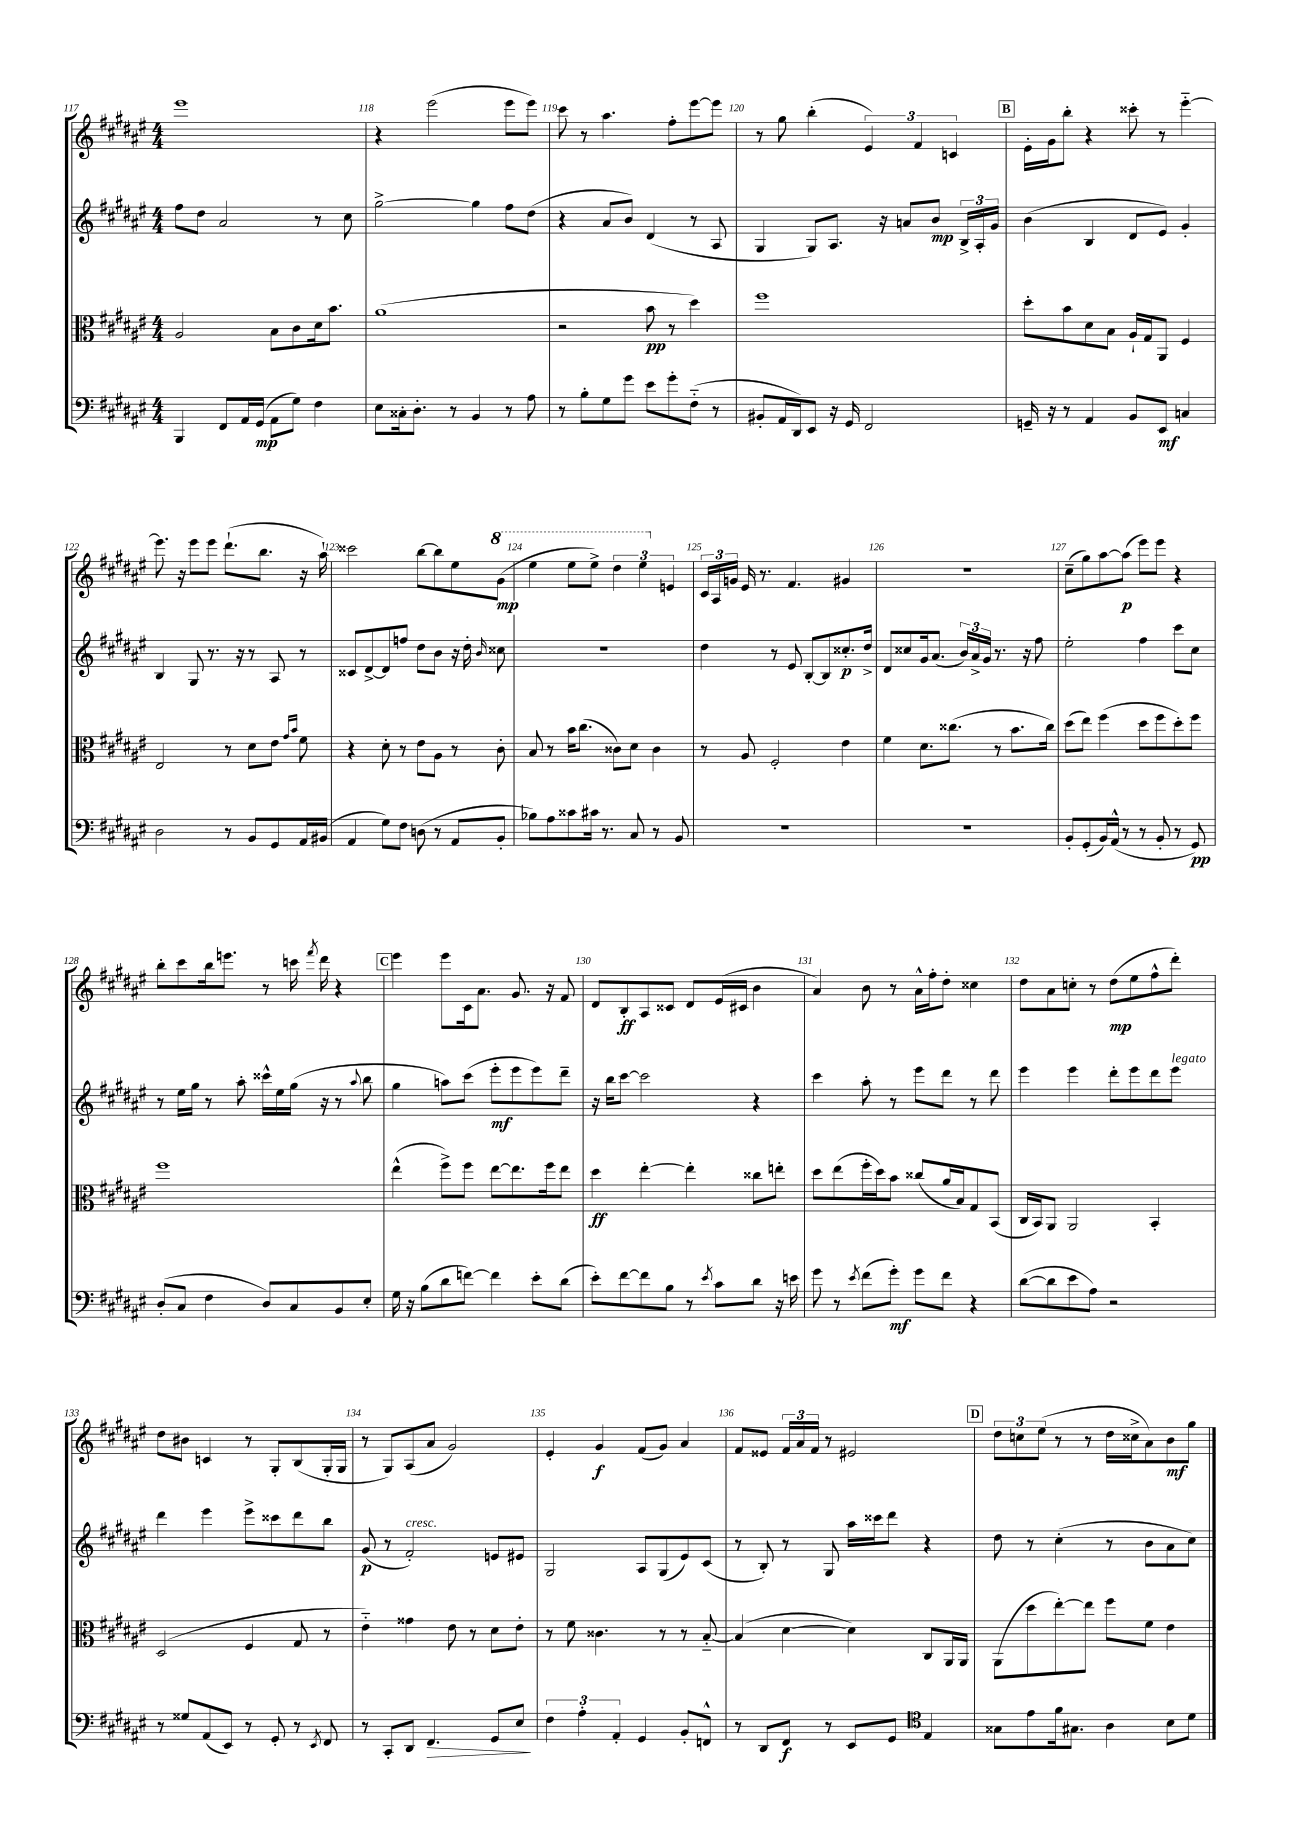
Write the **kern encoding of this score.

**kern	**dynam	**kern	**dynam	**kern	**dynam	**kern	**dynam
*part4	*part4	*part3	*part3	*part2	*part2	*part1	*part1
*staff4	*staff4	*staff3	*staff3	*staff2	*staff2	*staff1	*staff1
*clefF4	*	*clefC3	*	*clefG2	*	*clefG2	*
*k[f#c#g#d#a#e#]	*	*k[f#c#g#d#a#e#]	*	*k[f#c#g#d#a#e#]	*	*k[f#c#g#d#a#e#]	*
*M4/4	*	*M4/4	*	*M4/4	*	*M4/4	*
=117	=117	=117	=117	=117	=117	=117	=117
4BBB/	.	2A#/	.	8ff#\L	.	1eee#	.
.	.	.	.	8dd#\J	.	.	.
8FF#/L	.	.	.	2a#/	.	.	.
16AA#/L	.	.	.	.	.	.	.
(16GG#/JJ	mp	.	.	.	.	.	.
8AA#\L	.	8B\L	.	.	.	.	.
8G#\J)	.	8c#\	.	.	.	.	.
4F#\	.	16d#\k	.	8r	.	.	.
.	.	8.b\J	.	.	.	.	.
.	.	.	.	8cc#\	.	.	.
=118	=118	=118	=118	=118	=118	=118	=118
8E#\L	.	(1a#	.	[2gg#^\	.	4r	.
16C##X'\k	.	.	.	.	.	.	.
8.D#'\J	.	.	.	.	.	.	.
.	.	.	.	.	.	(2eee#\	.
8r	.	.	.	.	.	.	.
4BB/	.	.	.	4gg#\]	.	.	.
8r	.	.	.	8ff#\L	.	8eee#\L	.
8A#\	.	.	.	(8dd#\J	.	8eee#\J)	.
=119	=119	=119	=119	=119	=119	=119	=119
8r	.	2r	.	4r	.	8ccc#\	.
8B'\L	.	.	.	.	.	8r	.
8G#\	.	.	.	8a#/L	.	4.aa#\	.
8g#\J	.	.	.	8b/J)	.	.	.
8e#\L	.	8b\	pp	(4d#/	.	.	.
8g#'\	.	8r	.	.	.	8ff#'\L	.
(8F#\J	.	4dd#\)	.	8r	.	[8eee#\	.
8r	.	.	.	8A#/	.	8eee#\J]	.
=120	=120	=120	=120	=120	=120	=120	=120
8BB#X'/L	.	1ff#	.	4G#/	.	8r	.
16AA#/L	.	.	.	.	.	8gg#\	.
16DD#/J)	.	.	.	.	.	.	.
8EE#/J	.	.	.	8G#/L)	.	(4bb'\	.
16r	.	.	.	8.A#/J	.	.	.
16GG#/	.	.	.	.	.	.	.
2FF#/	.	.	.	.	.	6e#/)	.
.	.	.	.	16r	.	.	.
.	.	.	.	8an/L	.	.	.
.	.	.	.	.	.	6f#/	.
.	.	.	.	8b/J	mp	.	.
.	.	.	.	.	.	6cn/	.
.	.	.	.	24B^/LL	.	.	.
.	.	.	.	24A#'/	.	.	.
.	.	.	.	24g#/JJ	.	.	.
!!LO:REH:place=s1:t=B
=121	=121	=121	=121	=121	=121	=121	=121
16GGn~/	.	8dd#'\L	.	(4b\	.	16e#'\LL	.
16r	.	.	.	.	.	16g#\J	.
8r	.	8b\	.	.	.	8bb'\J	.
4AA#/	.	8d#\	.	4B/	.	4r	.
.	.	8B\J	.	.	.	.	.
8BB/L	.	16A#`/LL	.	8d#/L	.	8ccc##X'\	.
.	.	16G#/J	.	.	.	.	.
8EE#/J	mf	8AA#/J	.	8e#/J)	.	8r	.
4Cn/	.	4F#/	.	4g#'/	.	[4eee#\	.
!!LO:LB:g=z
=122	=122	=122	=122	=122	=122	=122	=122
2D#\	.	2E#/	.	4B/	.	8.eee#\]	.
.	.	.	.	.	.	16r	.
.	.	.	.	8G#/	.	8eee#\L	.
.	.	.	.	8.r	.	8eee#\J	.
8r	.	8r	.	.	.	(8.ddd#`\L	.
.	.	.	.	16r	.	.	.
8BB/L	.	8d#\L	.	8r	.	.	.
.	.	.	.	.	.	8.bb\J	.
8GG#/	.	8e#\J	.	8A#/	.	.	.
.	.	16qqg#/LL	.	.	.	.	.
.	.	16qqb/JJ	.	.	.	.	.
16AA#/L	.	8f#\	.	8r	.	16r	.
(16BB#X/JJ	.	.	.	.	.	16aa#`\)	.
=123	=123	=123	=123	=123	=123	=123	=123
4AA#/	.	4r	.	8c##X/L	.	2ccc##X\	.
.	.	.	.	[8d#^/	.	.	.
8G#\L)	.	8d#'\	.	8d#/]	.	.	.
8F#\J	.	8r	.	8ffn/J	.	.	.
(8Dn\	.	8e#\L	.	8dd#\L	.	[8bb\L	.
8r	.	8A#\J	.	8b\J	.	8bb\]	.
8AA#/L	.	8r	.	16r	.	8ee#\	.
.	.	.	.	16dd#'\	.	.	.
.	.	.	.	16qqb/	.	.	.
*	*	*	*	*	*	*8va	*
8BB'/J	.	8c#'\	.	8cc##X\	.	(8gg#\J	mp
=124	=124	=124	=124	=124	=124	=124	=124
8B-X\L)	.	8B/	.	1r	.	4eee#\	.
8A#\	.	8r	.	.	.	.	.
8c##X\	.	16b\KL	.	.	.	8eee#\L	.
.	.	(8.cc#\J	.	.	.	.	.
16c#X\Jk	.	.	.	.	.	8eee#^\J)	.
8.r	.	.	.	.	.	.	.
.	.	8c##X\L)	.	.	.	6ddd#\	.
8C#/	.	8d#\J	.	.	.	.	.
.	.	.	.	.	.	6eee#\	.
8r	.	4c##\	.	.	.	.	.
*	*	*	*	*	*	*X8va	*
.	.	.	.	.	.	6en/	.
8BB/	.	.	.	.	.	.	.
=125	=125	=125	=125	=125	=125	=125	=125
1r	.	8r	.	4dd#\	.	24c#/LL	.
.	.	.	.	.	.	24A#/	.
.	.	.	.	.	.	24gn/JJ	.
.	.	8A#/	.	.	.	16e#/	.
.	.	.	.	.	.	8.r	.
.	.	2F#'/	.	8r	.	.	.
.	.	.	.	8e#/	.	4.f#/	.
.	.	.	.	[8B'/L	.	.	.
.	.	.	.	8B/]	.	.	.
.	.	4e#\	.	8.cc##X'/	p	4g#X/	.
.	.	.	.	16dd#^/Jk	.	.	.
=126	=126	=126	=126	=126	=126	=126	=126
1r	.	4f#\	.	8d#/L	.	1r	.
.	.	.	.	8cc##X/	.	.	.
.	.	8.d#\L	.	16g#/k	.	.	.
.	.	.	.	(8.a#/J	.	.	.
.	.	(8.cc##X\J	.	.	.	.	.
.	.	.	.	24b/LL)	.	.	.
.	.	.	.	24a#^/	.	.	.
.	.	.	.	24g#/JJ	.	.	.
.	.	8r	.	8.r	.	.	.
.	.	8.b\L	.	.	.	.	.
.	.	.	.	16r	.	.	.
.	.	.	.	8ff#\	.	.	.
.	.	16cc##\Jk)	.	.	.	.	.
=127	=127	=127	=127	=127	=127	=127	=127
8BB'/L	.	(8dd#\L	.	2ee#'\	.	(8cc#~\L	.
(8GG#'/	.	8ee#\J)	.	.	.	8gg#\)	.
16BB/L)	.	(4ff#\	.	.	.	[8aa#\	.
(16AA#^^/JJ	.	.	.	.	.	.	.
8r	.	.	.	.	.	(8aa#\J]	p
8r	.	8dd#\L	.	4ff#\	.	8eee#\L)	.
8BB'/	.	8ff#\	.	.	.	8eee#\J	.
8r	.	8dd#'\)	.	8ccc#\L	.	4r	.
8GG#/)	pp	8ff#\J	.	8cc#\J	.	.	.
!!LO:LB:g=z
=128	=128	=128	=128	=128	=128	=128	=128
(8D#'/L	.	1ff#	.	8r	.	8bb'\L	.
8C#/J	.	.	.	16ee#\LL	.	8ccc#\	.
.	.	.	.	16gg#\JJ	.	.	.
4F#\	.	.	.	8r	.	16bb\k	.
.	.	.	.	.	.	8.eeen\J	.
.	.	.	.	8aa#'\	.	.	.
8D#/L)	.	.	.	16ccc##X^^\LL	.	8r	.
.	.	.	.	16ee#\	.	.	.
8C#/	.	.	.	(16gg#\JJ	.	16cccn\	.
.	.	.	.	.	.	8qfff#/	.
.	.	.	.	16r	.	16ddd#\	.
8BB/	.	.	.	8r	.	4r	.
.	.	.	.	8qqaa#/	.	.	.
8E#'/J	.	.	.	8bb\	.	.	.
!!LO:REH:place=s1:t=C
=129	=129	=129	=129	=129	=129	=129	=129
16G#\	.	(4ee#^^\	.	4gg#\	.	4eee#\	.
16r	.	.	.	.	.	.	.
(8B\L	.	.	.	.	.	.	.
8d#\	.	8ff#^\L)	.	8aan\L)	.	8eee#\L	.
[8fn\J)	.	8ff#\J	.	(8ccc#\J	.	16c#\k	.
.	.	.	.	.	.	8.a#\J	.
4f\]	.	[8ee#\L	.	8eee#'\L	mf	.	.
.	.	8.ee#\]	.	8eee#\	.	8.g#/	.
8e#'\L	.	.	.	8eee#\)	.	.	.
.	.	16ff#\k	.	.	.	16r	.
(8d#\J	.	8ee#\J	.	8ddd#~\J	.	8f#/	.
=130	=130	=130	=130	=130	=130	=130	=130
8e#'\L)	.	4dd#\	ff	16r	.	8d#/L	.
.	.	.	.	16bb\KL	.	.	.
[8f#\	.	.	.	[8ccc#\J	.	8B'/	ff
8f#\]	.	[4ee#'\	.	2ccc#\]	.	8A#/	.
8B\J	.	.	.	.	.	8c##X/J	.
8r	.	4ee#'\]	.	.	.	8d#/L	.
8qe#/	.	.	.	.	.	.	.
8c#\L	.	.	.	.	.	(16e#/L	.
.	.	.	.	.	.	16c#X/JJ	.
8d#\J	.	8cc##X\L	.	4r	.	4b\	.
16r	.	8een'\J	.	.	.	.	.
16en\	.	.	.	.	.	.	.
=131	=131	=131	=131	=131	=131	=131	=131
8g#\	.	8dd#\L	.	4ccc#\	.	4a#/)	.
8r	.	(8ee#\	.	.	.	.	.
8qe#/	.	.	.	.	.	.	.
(8f#\L	.	16ff#'\L	.	8aa#'\	.	8b\	.
.	.	16dd#\J)	.	.	.	.	.
8g#'\J)	mf	8b\J	.	8r	.	8r	.
8g#\L	.	(8cc##X/L	.	8eee#\L	.	16a#^^\LL	.
.	.	.	.	.	.	16ff#'\J	.
8f#\J	.	16a#/L	.	8ddd#\J	.	8dd#'\J	.
.	.	16B/J)	.	.	.	.	.
4r	.	8G#/	.	8r	.	4cc##X\	.
.	.	(8BB/J	.	8ddd#\	.	.	.
=132	=132	=132	=132	=132	=132	=132	=132
([8d#\L	.	16C#/LL	.	4eee#\	.	8dd#\L	.
.	.	16BB/J)	.	.	.	.	.
8d#\]	.	8AA#/J	.	.	.	8a#\	.
8e#\	.	2AA#/	.	4eee#\	.	8ccn'\J	.
8A#\J)	.	.	.	.	.	8r	.
2r	.	.	.	8ddd#'\L	.	(8dd#\L	mp
.	.	.	.	8eee#\	.	8ee#\	.
.	.	4BB'/	.	8ddd#\	.	8ff#^^\	.
!	!	!	!	!LO:TX:a:i:t=legato	!	!	!
.	.	.	.	8eee#\J	.	8ddd#'\J)	.
!!LO:LB:g=z
=133	=133	=133	=133	=133	=133	=133	=133
8r	.	(2D#/	.	4ddd#\	.	8dd#\L	.
8G##X/L	.	.	.	.	.	8b#X\J	.
(8AA#/	.	.	.	4eee#\	.	4cn/	.
8EE#/J)	.	.	.	.	.	.	.
8r	.	4F#/	.	8eee#^\L	.	8r	.
8GG#'/	.	.	.	8ccc##X\	.	8G#'/L	.
8r	.	8G#/	.	8ddd#\	.	(8B/	.
8qEE#/	.	.	.	.	.	.	.
8FF#/	.	8r	.	8bb\J	.	16G#'/L	.
.	.	.	.	.	.	16G#/JJ	.
=134	=134	=134	=134	=134	=134	=134	=134
8r	.	4e#\)	.	(8g#/	p	8r	.
8CC#'/L	.	.	.	8r	.	8G#/L)	.
!	!	!	!	!LO:TX:a:i:t=cresc.	!	!	!
8DD#/J	.	4g##X\	.	2f#'/)	.	(8A#/	.
!	!LO:HP:b	!	!	!	!	!	!
4.FF#/	>	.	.	.	.	8a#/J	.
.	.	8e#\	.	.	.	2g#/)	.
.	.	8r	.	.	.	.	.
8GG#/L	.	8d#\L	.	8en/L	.	.	.
8E#/J	.	8e#'\J	.	8e#X/J	.	.	.
.	]	.	.	.	.	.	.
=135	=135	=135	=135	=135	=135	=135	=135
6F#\	.	8r	.	2G#/	.	4e#'/	.
.	.	8f#\	.	.	.	.	.
6A#'\	.	.	.	.	.	.	.
.	.	4.c##X\	.	.	.	4g#/	f
6AA#'/	.	.	.	.	.	.	.
4GG#/	.	.	.	8A#/L	.	(8f#/L	.
.	.	8r	.	(8G#/	.	8g#/J)	.
8BB'/L	.	8r	.	8e#/)	.	4a#/	.
8FFn^^/J	.	[8B/	.	(8c#/J	.	.	.
=136	=136	=136	=136	=136	=136	=136	=136
8r	.	(4B/]	.	8r	.	8f#/L	.
8DD#/L	.	.	.	8B'/)	.	8e##X/J	.
8FF#/J	f	[4d#\	.	8r	.	24f#/LL	.
.	.	.	.	.	.	24a#/	.
.	.	.	.	.	.	24f#/JJ	.
8r	.	.	.	8G#/	.	8r	.
8EE#/L	.	4d#\])	.	16aa#\LL	.	2e#X/	.
.	.	.	.	16ccc##X\J	.	.	.
8GG#/J	.	.	.	8ddd#\J	.	.	.
*clefC4	*	*	*	*	*	*	*
4E#/	.	8C#/L	.	4r	.	.	.
.	.	16AA#/L	.	.	.	.	.
.	.	16AA#/JJ	.	.	.	.	.
!!LO:REH:place=s1:t=D
=137	=137	=137	=137	=137	=137	=137	=137
8G##X\L	.	(8AA#\L	.	8dd#\	.	12dd#\L	.
.	.	.	.	.	.	12ccn\	.
8e#\	.	8dd#\	.	8r	.	.	.
.	.	.	.	.	.	(12ee#\J	.
16f#\k	.	[8ee#'\)	.	(4cc#'\	.	8r	.
8.G#X\J	.	.	.	.	.	.	.
.	.	8ee#\J]	.	.	.	8r	.
4A#\	.	8ff#\L	.	8r	.	16dd#\LL	.
.	.	.	.	.	.	16cc##X^\J	.
.	.	8f#\J	.	8b\L	.	8a#\)	.
8B\L	.	4e#\	.	8a#\	.	8b\	mf
8d#\J	.	.	.	8cc#\J)	.	8gg#\J	.
==	==	==	==	==	==	==	==
*-	*-	*-	*-	*-	*-	*-	*-
